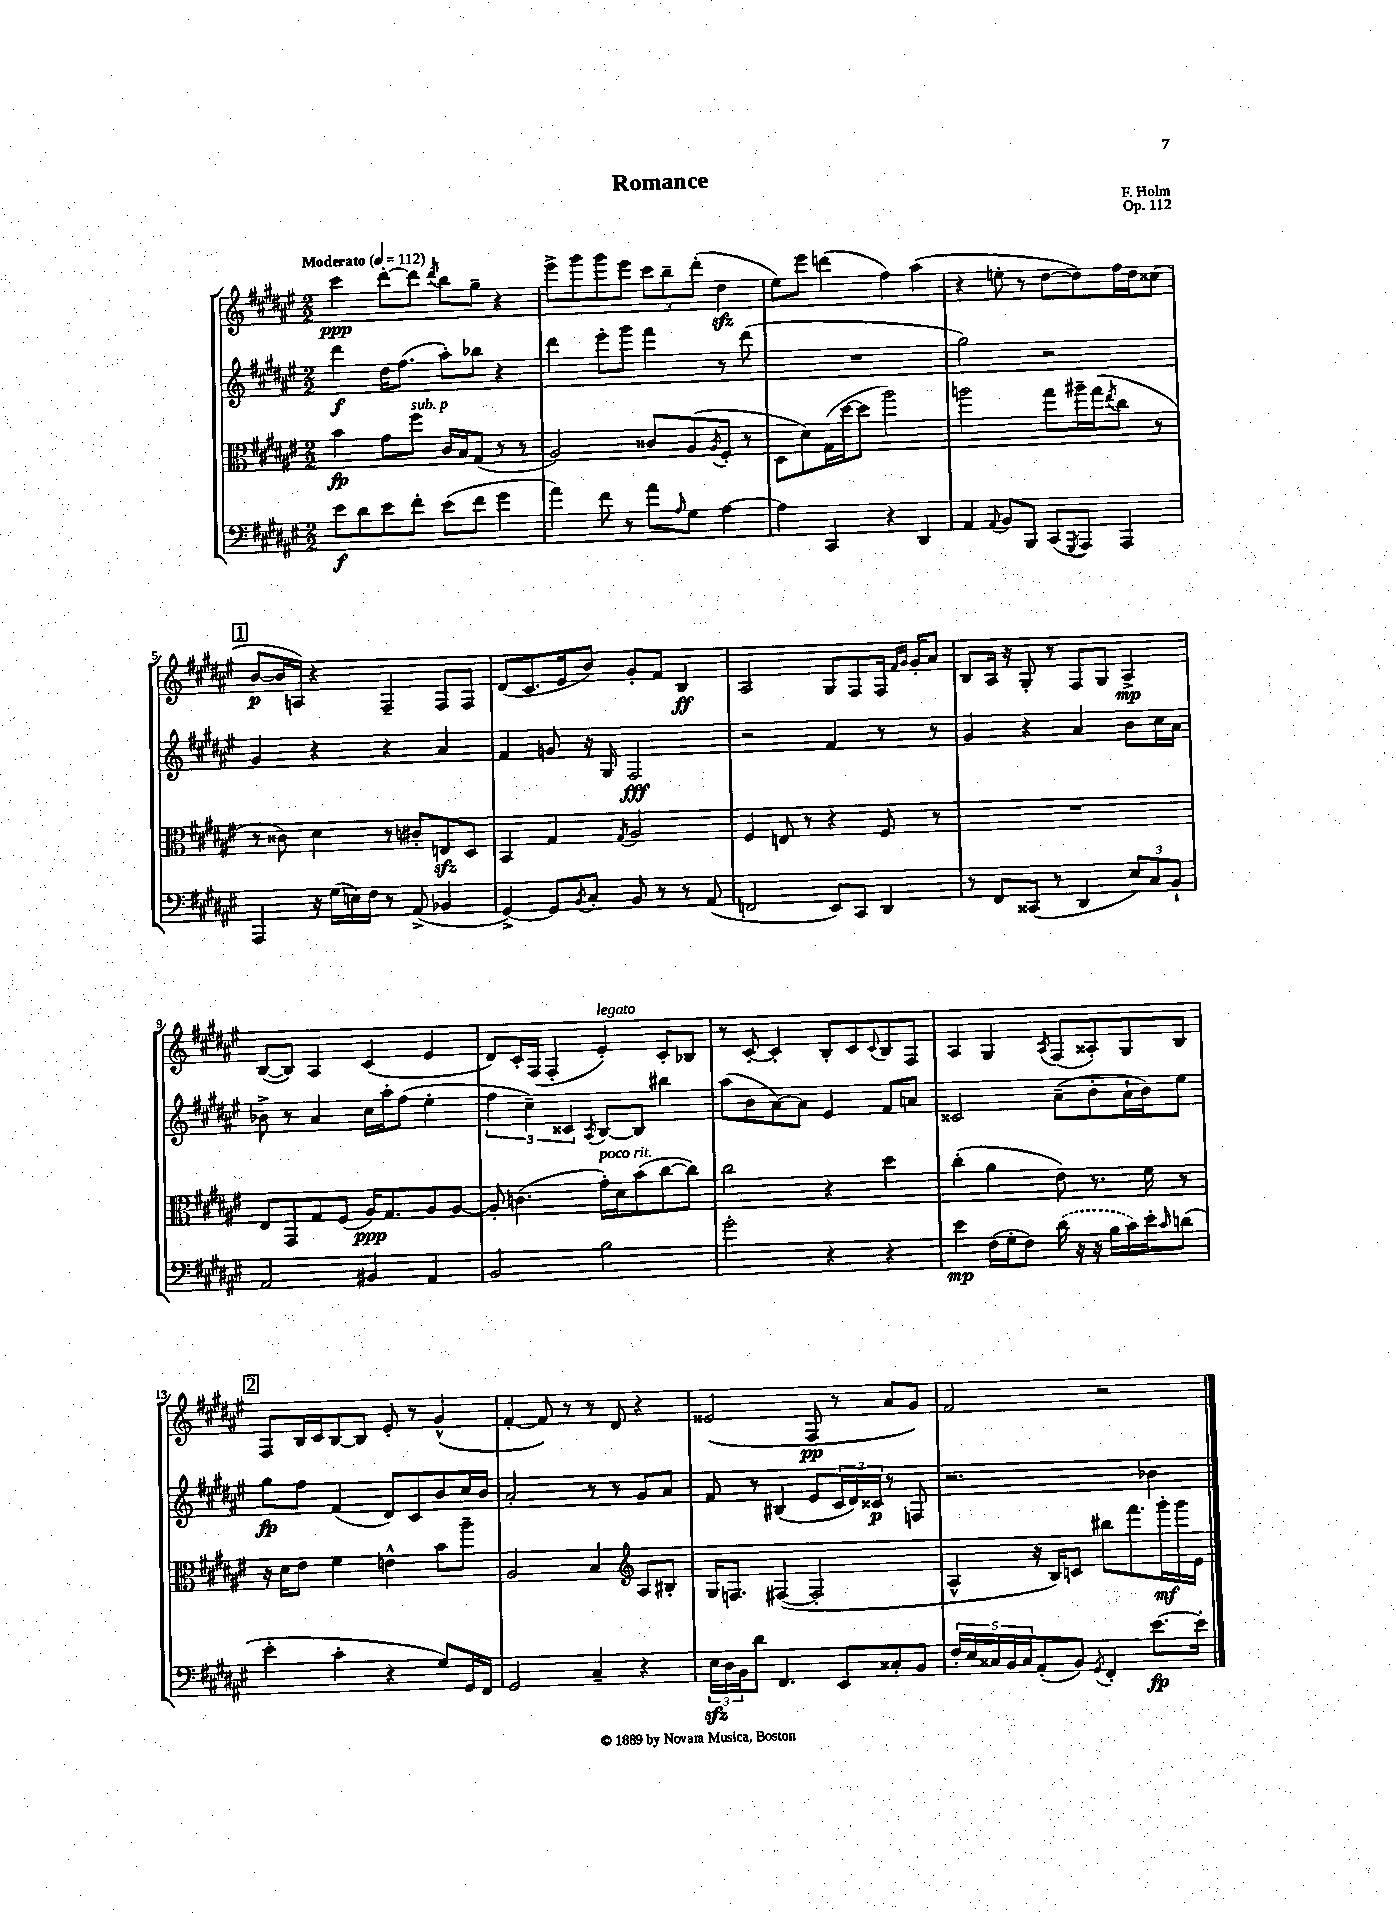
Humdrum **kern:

**kern	**kern	**kern	**kern
*staff4	*staff3	*staff2	*staff1
*clefF4	*clefC3	*clefG2	*clefG2
*k[f#c#g#d#a#e#]	*k[f#c#g#d#a#e#]	*k[f#c#g#d#a#e#]	*k[f#c#g#d#a#e#]
*M2/2	*M2/2	*M2/2	*M2/2
*MM112	*MM112	*MM112	*MM112
8e#	4b	4ddd#	4ccc#
8d#	.	.	.
8e#	8g#	16dd#	[8ddd#'
.	.	(8.ff#	.
8f#'	8ff#	.	8ddd#]
.	.	.	8qddd#
(8e#	16c#	8aa#')	8bb
.	16B	.	.
8f#	(8G#	8bb-	8gg#~
4g#	8r	4r	4r
.	8r	.	.
=	=	=	=
4a#)	2A#)	4ddd#	8eee#^
.	.	.	8ggg#
8f#	.	8eee#'	8ggg#
8r	.	8ggg#	8eee#
8a#	8c##	4fff#	12ccc#
.	.	.	12bb~
16qqA#	.	.	.
8G#	(8A#	.	.
.	.	.	(12ddd#'
.	8qA#	.	.
[4A#	8F#'	8r	4dd#
.	8r	(8ddd#	.
=	=	=	=
4A#]	8D#	1r	8ee#)
.	8d#)	.	8eee#
4CC#	(16G#	.	(4ddd
.	[16dd#	.	.
.	8dd#]	.	.
4r	2aa#)	.	4ff#)
4DD#	.	.	(4aa#
=	=	=	=
4AA#	2aa	2gg#)	4r
8qqAA#	.	.	.
8BB	.	.	8ee'
8BBB	.	.	8r
(8CC#	8gg#	2r	[8dd#
8qGGG#	.	.	.
8AAA#)	16aa#~	.	8dd#])
.	(16gg#	.	.
.	8qee#	.	.
4AAA#	8cc#	.	16ff#
.	.	.	16dd#
.	8r	.	(8cc##
=	=	=	=
4AAA#	8r	4g#	[8b
.	8c##)	.	16b]
.	.	.	16A)
16r	4d#	4r	4r
(16G#	.	.	.
16E)	.	.	.
16F#	.	.	.
8r	8r	4r	4F#~
(8AA#^	8c#'	.	.
4BB-	8E	4a#	8F#
.	8D#	.	8F#
=	=	=	=
[4GG#^)	4BB	4f#	(8d#
.	.	.	8.c#
8GG#]	4G#	8g	.
.	.	.	16e#
8qBB	.	.	.
8C#'	.	16r	8b)
.	.	16G#	.
.	8qG#	.	.
8BB	2A#	2F#	8g#'
8r	.	.	8f#
8r	.	.	4B
(8AA#	.	.	.
=	=	=	=
2FF	4F#	2r	2A#
.	8E	.	.
.	8r	.	.
8EE#)	4r	4f#	8G#
8CC#	.	.	8F#
4DD#	8F#	8r	16F#
.	.	.	16qqf#
.	.	.	16qqg#
.	.	.	16g#'
.	8r	8r	8a#
=	=	=	=
8r	1r	4g#	8B
8FF#	.	.	16A#
.	.	.	16r
(8CC##	.	4r	8G#'
8r	.	.	8r
4DD#	.	4a#	8F#
.	.	.	8G#
12E#)	.	8b	4A#^
12C#	.	.	.
.	.	16cc#	.
12BB`	.	.	.
.	.	16a#	.
=	=	=	=
2AA#	8E#	8b-^	([8B
.	8GG#	8r	8B])
.	8G#	4a#	4A#
.	(8F#	.	.
4BB#	16A#)	16cc#	(4c#
.	8.G#	16aa#'	.
.	.	(8ff#	.
4AA#	8A#	4ee#'	4e#
.	[8A#	.	.
=	=	=	=
2BB	8A#']	6ff#	8d#)
.	(4.c	.	16c#'
.	.	6cc#~)	.
.	.	.	(16F#
.	.	.	4F#'
.	.	6c##	.
.	.	8qA#	.
2B	16g#')	[8B	4e#')
.	16d#	.	.
.	(8b	8B]	.
.	[8cc#	4bb#	8c#'
.	8cc#])	.	8B-
=	=	=	=
2g#'	2cc#	(8aa#	8r
.	.	8b	[8c#'
.	.	[8a#)	4c#']
.	.	8a#]	.
4r	4r	4e#	8B'
.	.	.	8c#
.	.	.	8qqc#
4r	4dd#	8f#	8B
.	.	8a	8F#
=	=	=	=
4e#	(4cc#'	2c##	4A#
(16F#	4a#	.	4G#
16G#'	.	.	.
8F#)	.	.	.
.	.	.	8qA#
(16d#	8e#)	(8a#~	(8F#
16r	.	.	.
16r	8.r	8b'	8A##')
16B	.	.	.
16c#)	.	16a#`	8G#
16e#'	16f#	16b)	.
16qqc#	.	.	.
(8d	8r	8ee#	8B
=	=	=	=
4e#'	16r	8gg#	8F#
.	16d#	.	.
.	8e#	8ff#	16B
.	.	.	16c#
4c#'	4f#	(4f#	[8B
.	.	.	8B]
4r	4e^^	8d#)	8e#'
.	.	8c#	8r
8G#)	8b	8b	(4g#^^
16GG#	8aa#~	16cc#	.
16FF#	.	16b	.
=	=	=	=
2GG#	2A#	2a#'	[4f#'
.	.	.	8f#])
.	.	.	8r
4C#~	4B	8r	8r
.	.	8r	8d#
*	*clefG2	*	*
4r	8A#	8g#	4r
.	8B#'	8a#	.
=	=	=	=
24E#	16G#	8f#	(2e##
24D#	.	.	.
.	8.F	.	.
24BB	.	.	.
8d#	.	8r	.
4.FF#	([4F#	(4B#	.
.	2F#']	8e#	8F#
8EE#	.	24c#	8r
.	.	24d#)	.
.	.	24c##	.
8C##'	.	8r	8a#
8BB	.	8F	8g#)
=	=	=	=
20F#'	4A#^^	2.r	2f#
20E#	.	.	.
20C##	.	.	.
20BB	.	.	.
20C##	.	.	.
(8AA#'	16r	.	.
.	16B)	.	.
8BB)	8c	.	.
8qGG#	.	.	.
4FF#'	8bb#	.	2r
.	8.fff#	.	.
[8.e#	.	4b-	.
.	16ggg#'	.	.
.	16ggg#	.	.
16e#']	16e#	.	.
==	==	==	==
*-	*-	*-	*-
